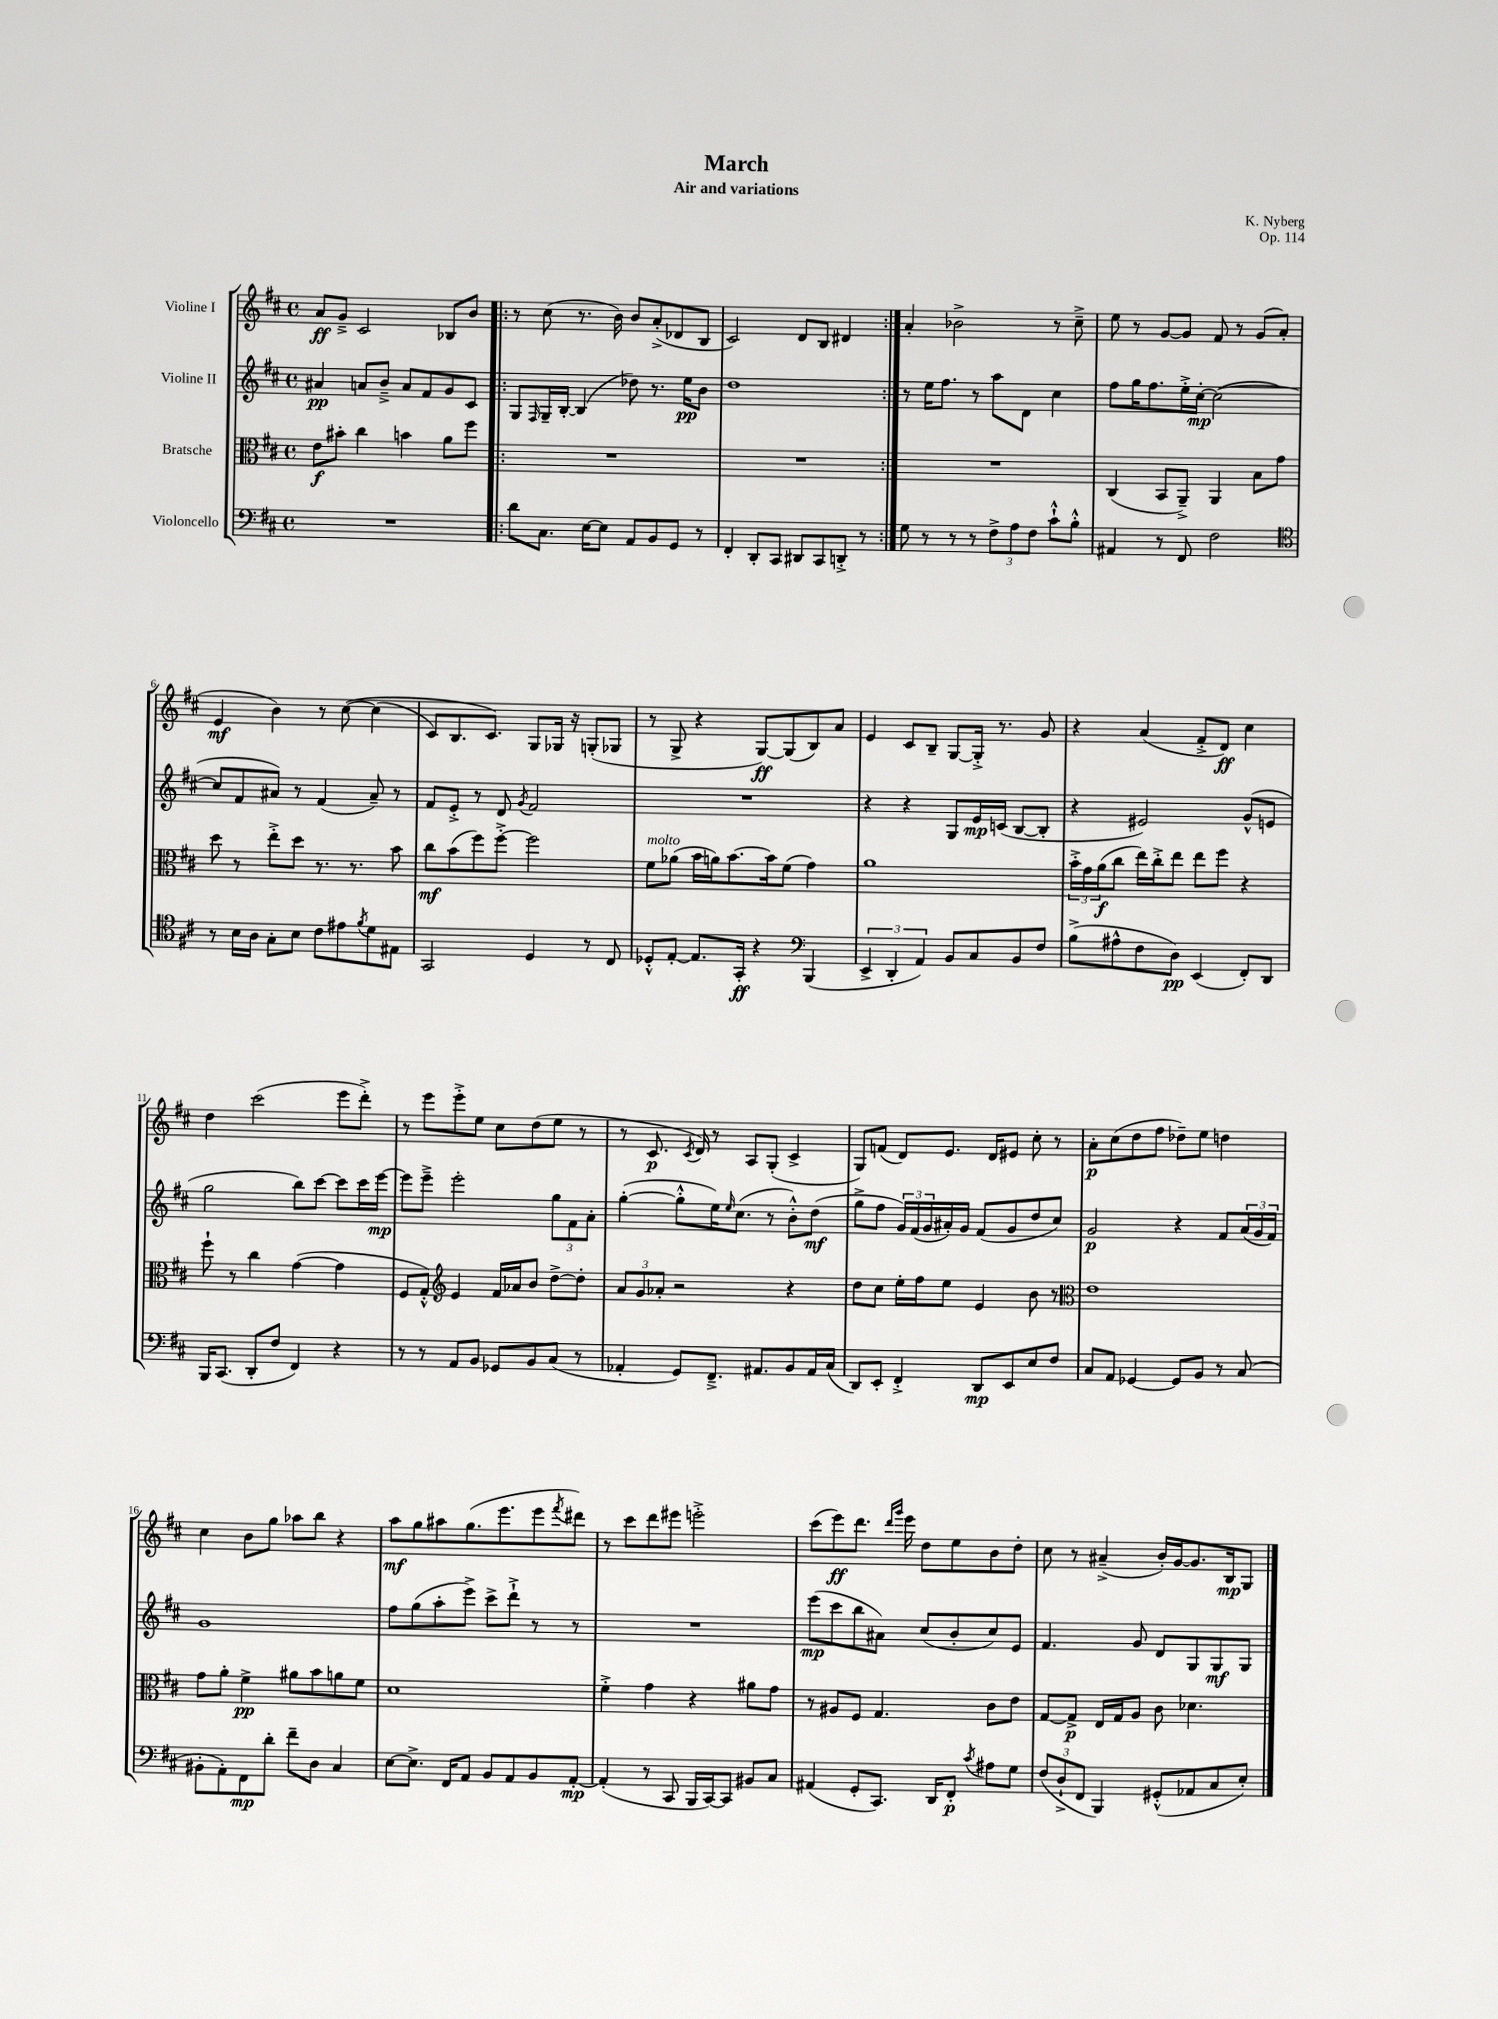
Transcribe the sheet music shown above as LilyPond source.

\header { title = "March" composer = "K. Nyberg" subtitle = "Air and variations" opus = "Op. 114" }
<<
\new StaffGroup <<
\new Staff = "s0" \with { instrumentName = "Violine I" } {
    \clef treble \key d \major \defaultTimeSignature \time 4/4
    a'8\ff g'8---> cis'2 bes8 b'8 |
    \repeat volta 2 { r8 cis''8( r8. b'16) b'8 a'8-.->( des'8 b8 |
    cis'2) d'8 b8 dis'4 | }
    a'4-. bes'2-> r8 cis''8---> |
    e''8 r8 g'8~ g'8 fis'8 r8 g'8( a'8-. |
    e'4\mf b'4) r8 cis''8~\( cis''4( |
    cis'8) b8. cis'8.\) g8 ges16 r16 g8-.( ges8 |
    r8 g8-> r4 g8~\ff) g8( b8) a'8 |
    e'4 cis'8 b8-- g8~ g16-.-> r8. g'8 |
    r4 a'4( fis'8-.-> d'8\ff) cis''4 |
    d''4 cis'''2( e'''8 d'''8-.->) |
    r8 e'''8 e'''8-.-> e''8 cis''8 d''8( e''8 r8 |
    r8 cis'8.\p \acciaccatura { cis'8 } d'16) r8 a8 g8-.( cis'4-> |
    g8) f'8( d'8) e'8. d'16 eis'8 cis''8-. r8 |
    a'8-.\p cis''8( d''8 fis''8 des''8--) e''8 d''4 |
    cis''4 b'8 g''8 aes''8 b''8 r4 |
    a''8\mf g''8 ais''8 g''8.( e'''8. e'''8 \acciaccatura { fis'''8 } dis'''8) |
    r8 cis'''8 d'''8 eis'''8 e'''2-.-> |
    cis'''8( e'''8\ff) d'''8. \grace { d'''16 g'''16 } e'''16 d''8 e''8 b'8 d''8-. |
    cis''8 r8 ais'4--->( b'16-.) g'16~ g'8. b16\mp g8 \bar "|." |
}
\new Staff = "s1" \with { instrumentName = "Violine II" } {
    \clef treble \key d \major \defaultTimeSignature \time 4/4
    ais'4\pp a'8 b'8---> a'8 fis'8 g'8 cis'8 |
    \repeat volta 2 { g8 \grace { fis16 } g16-- b16~-. b4( des''8) r8. e''16\pp b'8 |
    d''1 | }
    r8 e''16 fis''8. r8 a''8 d'8 cis''4 |
    fis''8 g''16 fis''8. e''16-.-> cis''16~-.\mp cis''2~( |
    cis''8 fis'8 ais'8) r8 fis'4( ais'8--) r8 |
    fis'8 e'8-.-> r8 d'8 \acciaccatura { g'8 } fis'2 |
    R1 |
    r4 r4 g8 e'16\mp c'16( b8~ b8-. |
    r4 eis'2) g'8-^( e'8 |
    g''2 b''8) cis'''8~ cis'''8 cis'''16 e'''16~\mp |
    e'''8 e'''8---> e'''2-. \tuplet 3/2 { g''8 fis'8 a'8-. } |
    g''4~-.( g''8-.-^ e''16) \grace { e''16 } cis''8.( r8 b'8-.-^) d''8\mf( |
    g''8-> fis''8 \tuplet 3/2 { g'16) fis'16( g'16 } ais'16-.) g'16 fis'8( g'8 d''8 cis''8) |
    g'2\p r4 fis'8 \tuplet 3/2 { a'16( g'16 fis'16) } |
    g'1 |
    fis''8 g''8( a''8-. e'''8->) cis'''8-> d'''8-!-> r8 r8 |
    R1 |
    e'''8\mp( cis'''8 b''8 ais'8) cis''8( b'8-. cis''8) e'8 |
    fis'4. g'8 d'8 g8 g8\mf g8 \bar "|." |
}
\new Staff = "s2" \with { instrumentName = "Bratsche" } {
    \clef alto \key d \major \defaultTimeSignature \time 4/4
    e'8\f bis'8-. cis''4 b'4 a'8 fis''8 |
    \repeat volta 2 { R1 |
    R1 | }
    R1 |
    cis4( b,8 a,8--->) a,4 b8 g'8 |
    d''8 r8 e''8-.-> d''8 r8. r8. b'8 |
    cis''8\mf b'8( fis''8) fis''8~-.-> fis''2 |
    fis'8^\markup { \italic "molto" } aes'8( b'16 a'16) b'8.~ b'16 fis'8( g'4) |
    a'1 |
    \tuplet 3/2 { b'16-.-> g'16 a'16\f( } cis''8 e''16) cis''16-.-> e''8 e''8 fis''8 r4 |
    fis''8-! r8 cis''4 g'4~( g'4 |
    fis8 g8-.-^) \clef treble e'4 fis'16 aes'16 b'8 d''8~-> d''8-. |
    \tuplet 3/2 { a'8 g'8 aes'8-. } r2 r4 |
    d''8 cis''8 e''16-. fis''16 e''8 e'4 b'8 r8 |
    \clef alto e'1 |
    g'8 a'8-. fis'4->\pp ais'8 b'8 a'8 fis'8 |
    d'1 |
    fis'4-.-> g'4 r4 ais'8 g'8 |
    r8 ais8 fis8 g4. cis'8 e'8 |
    g8~ g8->\p e16 g16 a8 cis'8 des'4. \bar "|." |
}
\new Staff = "s3" \with { instrumentName = "Violoncello" } {
    \clef bass \key d \major \defaultTimeSignature \time 4/4
    R1 |
    \repeat volta 2 { d'8 cis8. e16~ e8 a,8 b,8 g,8 r8 |
    fis,4-. d,8-. cis,8 dis,8 cis,8 d,8-.-> r8 | }
    g8 r8 r8 r8 \tuplet 3/2 { fis8-> a8 fis8 } cis'8-!-^ b8-.-^ |
    ais,4 r8 fis,8 fis2 |
    \clef tenor r8 b16 a16 g8-. b8 cis'8 eis'8 \acciaccatura { fis'8 } d'8 eis8 |
    g,2 d4 r8 cis8 |
    des8-.-^ e8~-. e8. g,16-.\ff r4 \clef bass b,,4( |
    \tuplet 3/2 { e,4-> d,4-. a,4) } b,8 cis8 b,8 fis8 |
    b8->( ais8-^ fis8 d8\pp) e,4( fis,8-.) d,8 |
    b,,16 cis,8.( d,8-. fis8 fis,4) r4 |
    r8 r8 a,8 b,8 ges,8 b,8 cis8( r8 |
    aes,4-. g,8) fis,8.---> ais,8. b,8 ais,16 cis16( |
    d,8) e,8-. fis,4-.-> d,8\mp e,8 e8 fis8 |
    cis8 a,8 ges,4~ ges,8 b,8 r8 cis8( |
    bis,8-. a,8-.) fis,8\mp d'8-. fis'8-- d8 cis4 |
    e8~ e8.-> fis,16 a,8 b,8 a,8 b,8 a,8~-.\mp |
    a,4-.( r8 cis,8 b,,16 cis,16~) cis,8 bis,8 cis8 |
    ais,4( g,8-. cis,8.) d,16 fis,8-.\p \acciaccatura { cis'8 } ais8 g8 |
    \tuplet 3/2 { fis8( d8-!-> fis,8 } b,,4) gis,8-.-^( aes,8 cis8 e8-.) \bar "|." |
}
>>
>>
